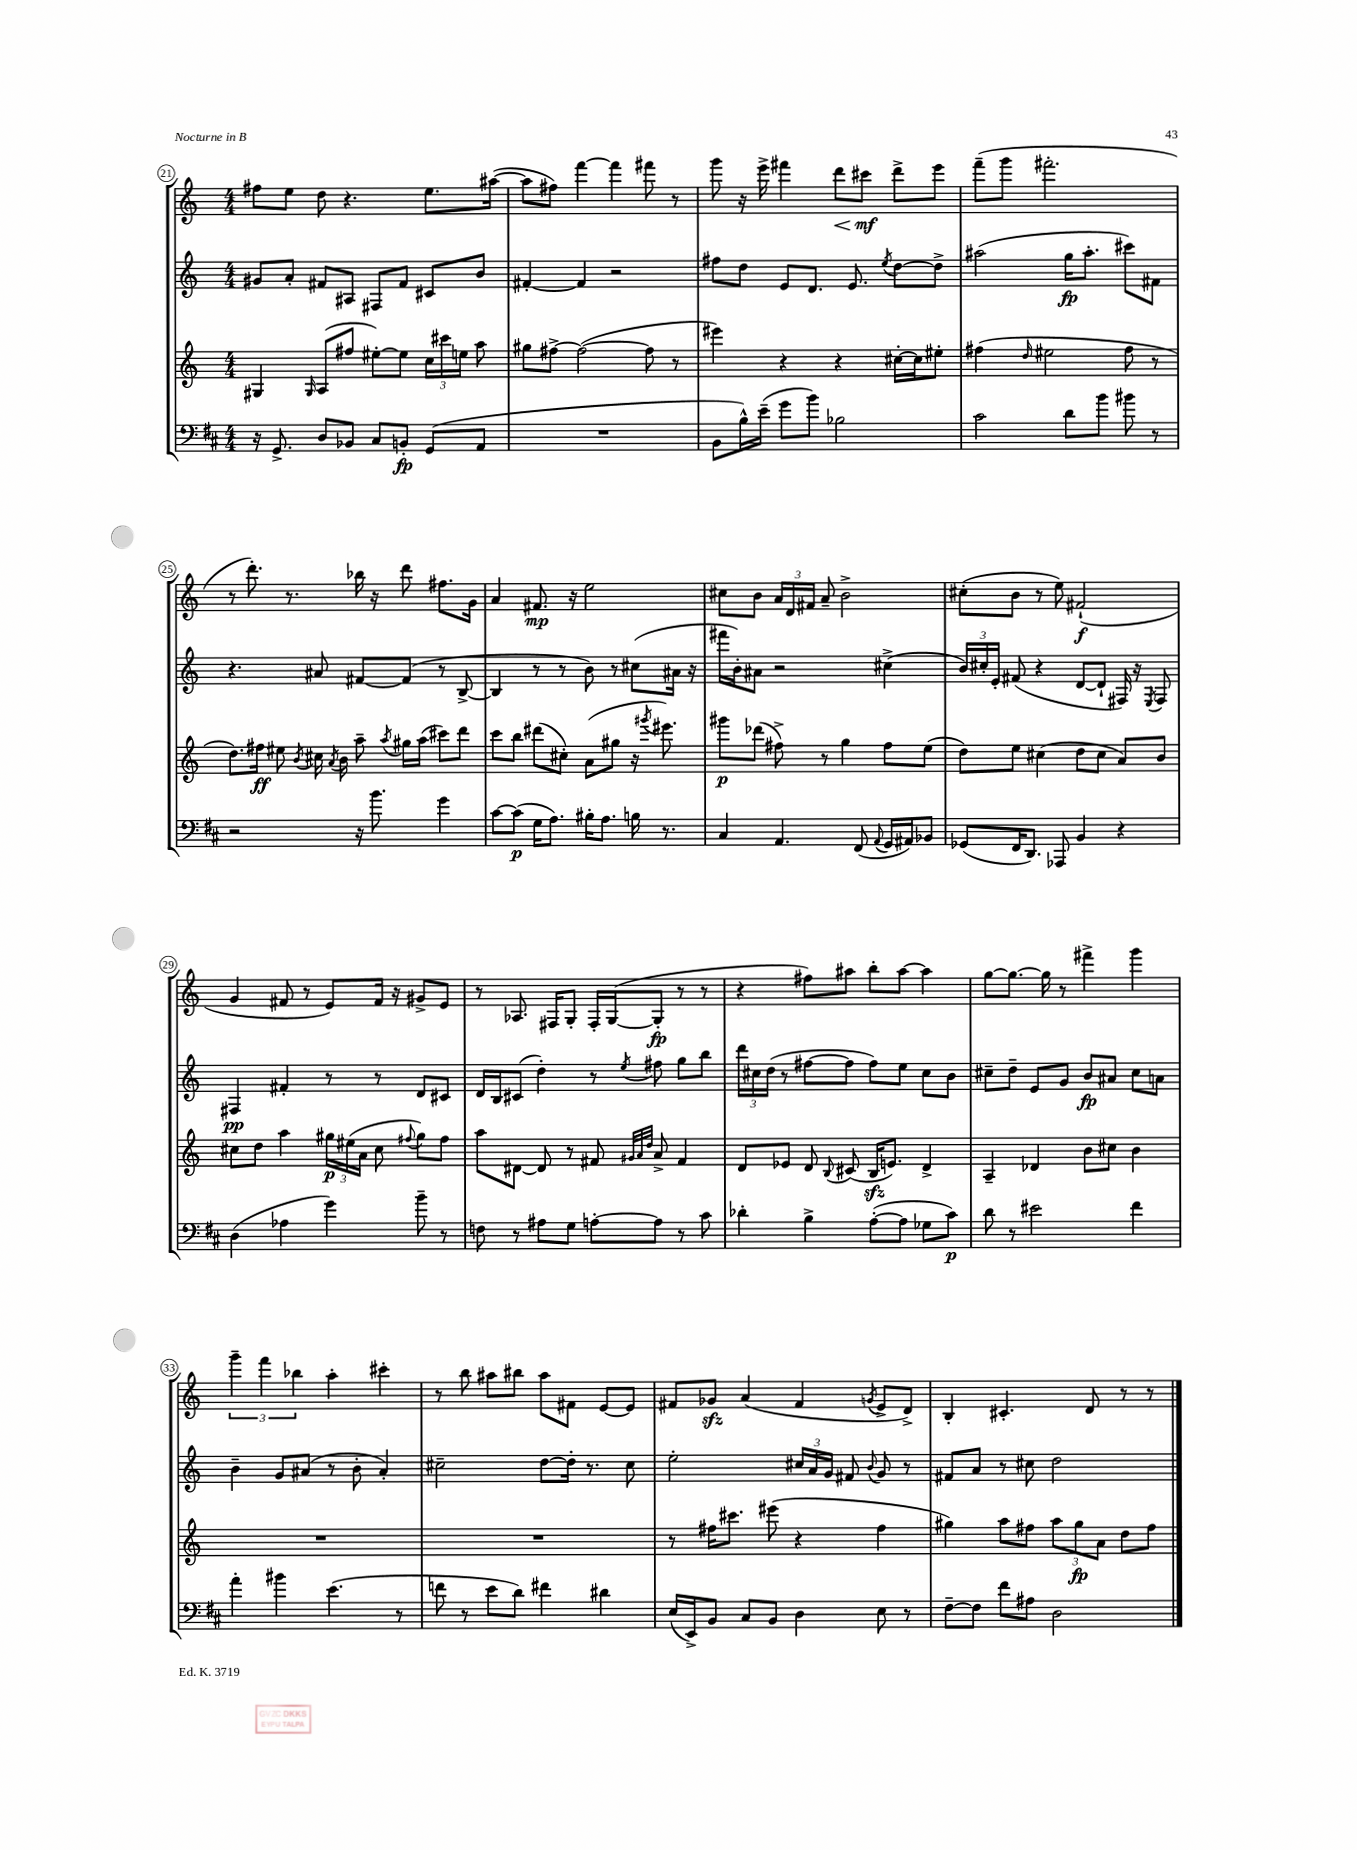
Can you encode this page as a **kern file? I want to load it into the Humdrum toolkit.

**kern	**kern	**kern	**kern
*staff4	*staff3	*staff2	*staff1
*clefF4	*clefG2	*clefG2	*clefG2
*k[f#c#]	*k[]	*k[]	*k[]
*M4/4	*M4/4	*M4/4	*M4/4
16r	4G#	8g#	8ff#
8.GG^	.	.	.
.	.	8a'	8ee
.	16qqG#	.	.
8D	(8A	8f#	8dd
8BB-	8ff#	8A#	4.r
8C#	[8ee#')	8F#	.
8BB'	8ee#]	8f#	.
(8GG	24cc	8c#	8.ee
.	24ccc#	.	.
.	24ee	.	.
8AA	8aa	8b	.
.	.	.	([16aa#
=	=	=	=
1r	8gg#	[4f#'	8aa#]
.	[8ff#^	.	8ff#)
.	(2ff#_	4f#]	[4fff
.	.	2r	4fff]
.	8ff#]	.	8fff#
.	8r	.	8r
=	=	=	=
8BB	4eee#)	8ff#	8ggg
16B^^)	.	8dd	16r
(16e~	.	.	16eee^
8g	4r	8e	4fff#
8b)	.	8.d	.
2B-	4r	.	8ddd
.	.	8.e	.
.	.	.	8ccc#
.	.	8qee	.
.	[16cc#'	[8dd	8ddd^
.	16cc#]	.	.
.	8ee#'	8dd^]	8eee
=	=	=	=
2c#	(4ff#	(2aa#	(8fff~
.	.	.	8ggg
.	16qqdd	.	.
.	2ee#	.	2.fff#'
8d	.	16gg	.
.	.	8.aa#'	.
8b	.	.	.
8b#	8ff#	8ccc#)	.
8r	8r	8f#	.
=	=	=	=
2r	8.dd)	4.r	8r
.	.	.	8.ddd')
.	16ff#	.	.
.	8ee#	.	.
.	.	.	8.r
.	8qb	.	.
.	16cc#	8a#	.
.	8qa	.	.
.	16b	.	.
16r	8aa~	[8f#	16bb-
8.b	.	.	16r
.	8qaa	.	.
.	16gg#	(8f#]	8ddd
.	(16aa	.	.
4g	8ccc#)	8r	8.ff#
.	8ddd	[8B^	.
.	.	.	16g
=	=	=	=
[8c#	8ccc	4B]	4a
(8c#]	8bb	.	.
16G	(8ddd#	8r	8.f#
8.A)	.	.	.
.	8cc#')	8r	.
.	.	.	16r
16B#'	(8a	8b)	2ee
8.A	.	.	.
.	8gg#	8r	.
16B	16r	(8cc#	.
.	8qggg#	.	.
8.r	8.eee#)	.	.
.	.	16a#	.
.	.	16r	.
=	=	=	=
4C#	8ggg#	16fff#	8cc#
.	.	16b')	.
.	(8ddd-	8a#	8b
4.AA	8ff#^)	2r	24a
.	.	.	24d
.	.	.	24f#
.	8r	.	8a~
.	4gg	.	2b^
(8FF#	.	.	.
8qqAA	.	.	.
16GG	8ff#	(4cc#^	.
16AA#)	.	.	.
8BB-	(8ee	.	.
=	=	=	=
(8GG-	8dd)	24b)	(8cc#'
.	.	24cc#'	.
.	.	24e'	.
16FF#	8ee	(8f#	8b
8.DD)	.	.	.
.	(4cc#	4r	8r
8AAA-	.	.	8ee)
4BB	8dd	[8d	(2f#`
.	8cc#	8d`]	.
4r	8a)	16F#)	.
.	.	16r	.
.	.	8qE	.
.	8b	8F#	.
=	=	=	=
(4D	8cc#	4F#	4g
.	8dd	.	.
4A-	4aa	4f#'	8f#
.	.	.	8r
4g)	24gg#	8r	8e)
.	(24ee#	.	.
.	24a	.	.
.	8cc#	8r	16f#
.	.	.	16r
.	8qqff#	.	.
8b~	8gg#)	8d	8g#^
8r	8ff#	8c#	8e
=	=	=	=
8F	8aa	16d	8r
.	.	16B	.
8r	[8d#	(8c#	8.A-
8A#	8d#]	4dd')	.
.	.	.	16F#
8G	8r	.	8G'
[8A'	8f#	8r	16F#'
.	.	.	([16G
.	32qqg#	.	.
.	32qqa	.	.
.	32qqdd	8qee	.
8A]	8a^	8ff#	8G']
8r	4f#	8gg	8r
8c#	.	8bb	8r
=	=	=	=
4d-'	8d	24ddd	4r
.	.	24cc#	.
.	.	(24dd	.
.	8e-	8r	.
4B^	8d	[8ff#	8ff#)
.	8qqB	.	.
.	(8c#	8ff#]	8aa#
([8A'	16B	8ff#)	8bb'
.	8.e)	.	.
8A]	.	8ee	[8aa#
8G-	4d^	8cc#	4aa#]
8c#)	.	8b	.
=	=	=	=
8d	4A~	8cc#~	[8gg
8r	.	8dd~	8.gg_
2e#	4d-	8e	.
.	.	.	16gg]
.	.	8g	8r
.	8b	8b	4fff#^
.	8cc#	8a#	.
4f#	4b	8cc#	4ggg
.	.	8a	.
=	=	=	=
4a'	1r	4b~	6ggg~
.	.	.	6fff
4b#	.	8g	.
.	.	.	6bb-
.	.	(8a#	.
(4.e	.	8r	4aa'
.	.	8b'	.
.	.	4a#')	4ccc#'
8r	.	.	.
=	=	=	=
8f	1r	2cc#~	8r
8r	.	.	8bb
8e	.	.	8aa#
8d)	.	.	8bb#
4f#	.	[8dd	8aa#
.	.	16dd']	8f#
.	.	8.r	.
4d#	.	.	[8e
.	.	8cc#	8e]
=	=	=	=
(16E	8r	2ee'	8f#
16EE^)	.	.	.
8BB	16ff#	.	8g-
.	8.ccc#	.	.
8C#	.	.	(4a
8BB	(8eee#	.	.
4D	4r	24cc#	4f#
.	.	24a	.
.	.	24g	.
.	.	8f#	.
.	.	8qqb	8qg
8E	4ff#	8g	8e^
8r	.	8r	8d^)
=	=	=	=
[8F#~	4gg#)	8f#	4B'
8F#]	.	8a	.
8f#	8aa	8r	4.c#'
8A#	8ff#	8cc#	.
2D	12aa	2dd	.
.	12gg#	.	.
.	.	.	8d
.	12a	.	.
.	8dd	.	8r
.	8ff#	.	8r
==	==	==	==
*-	*-	*-	*-
